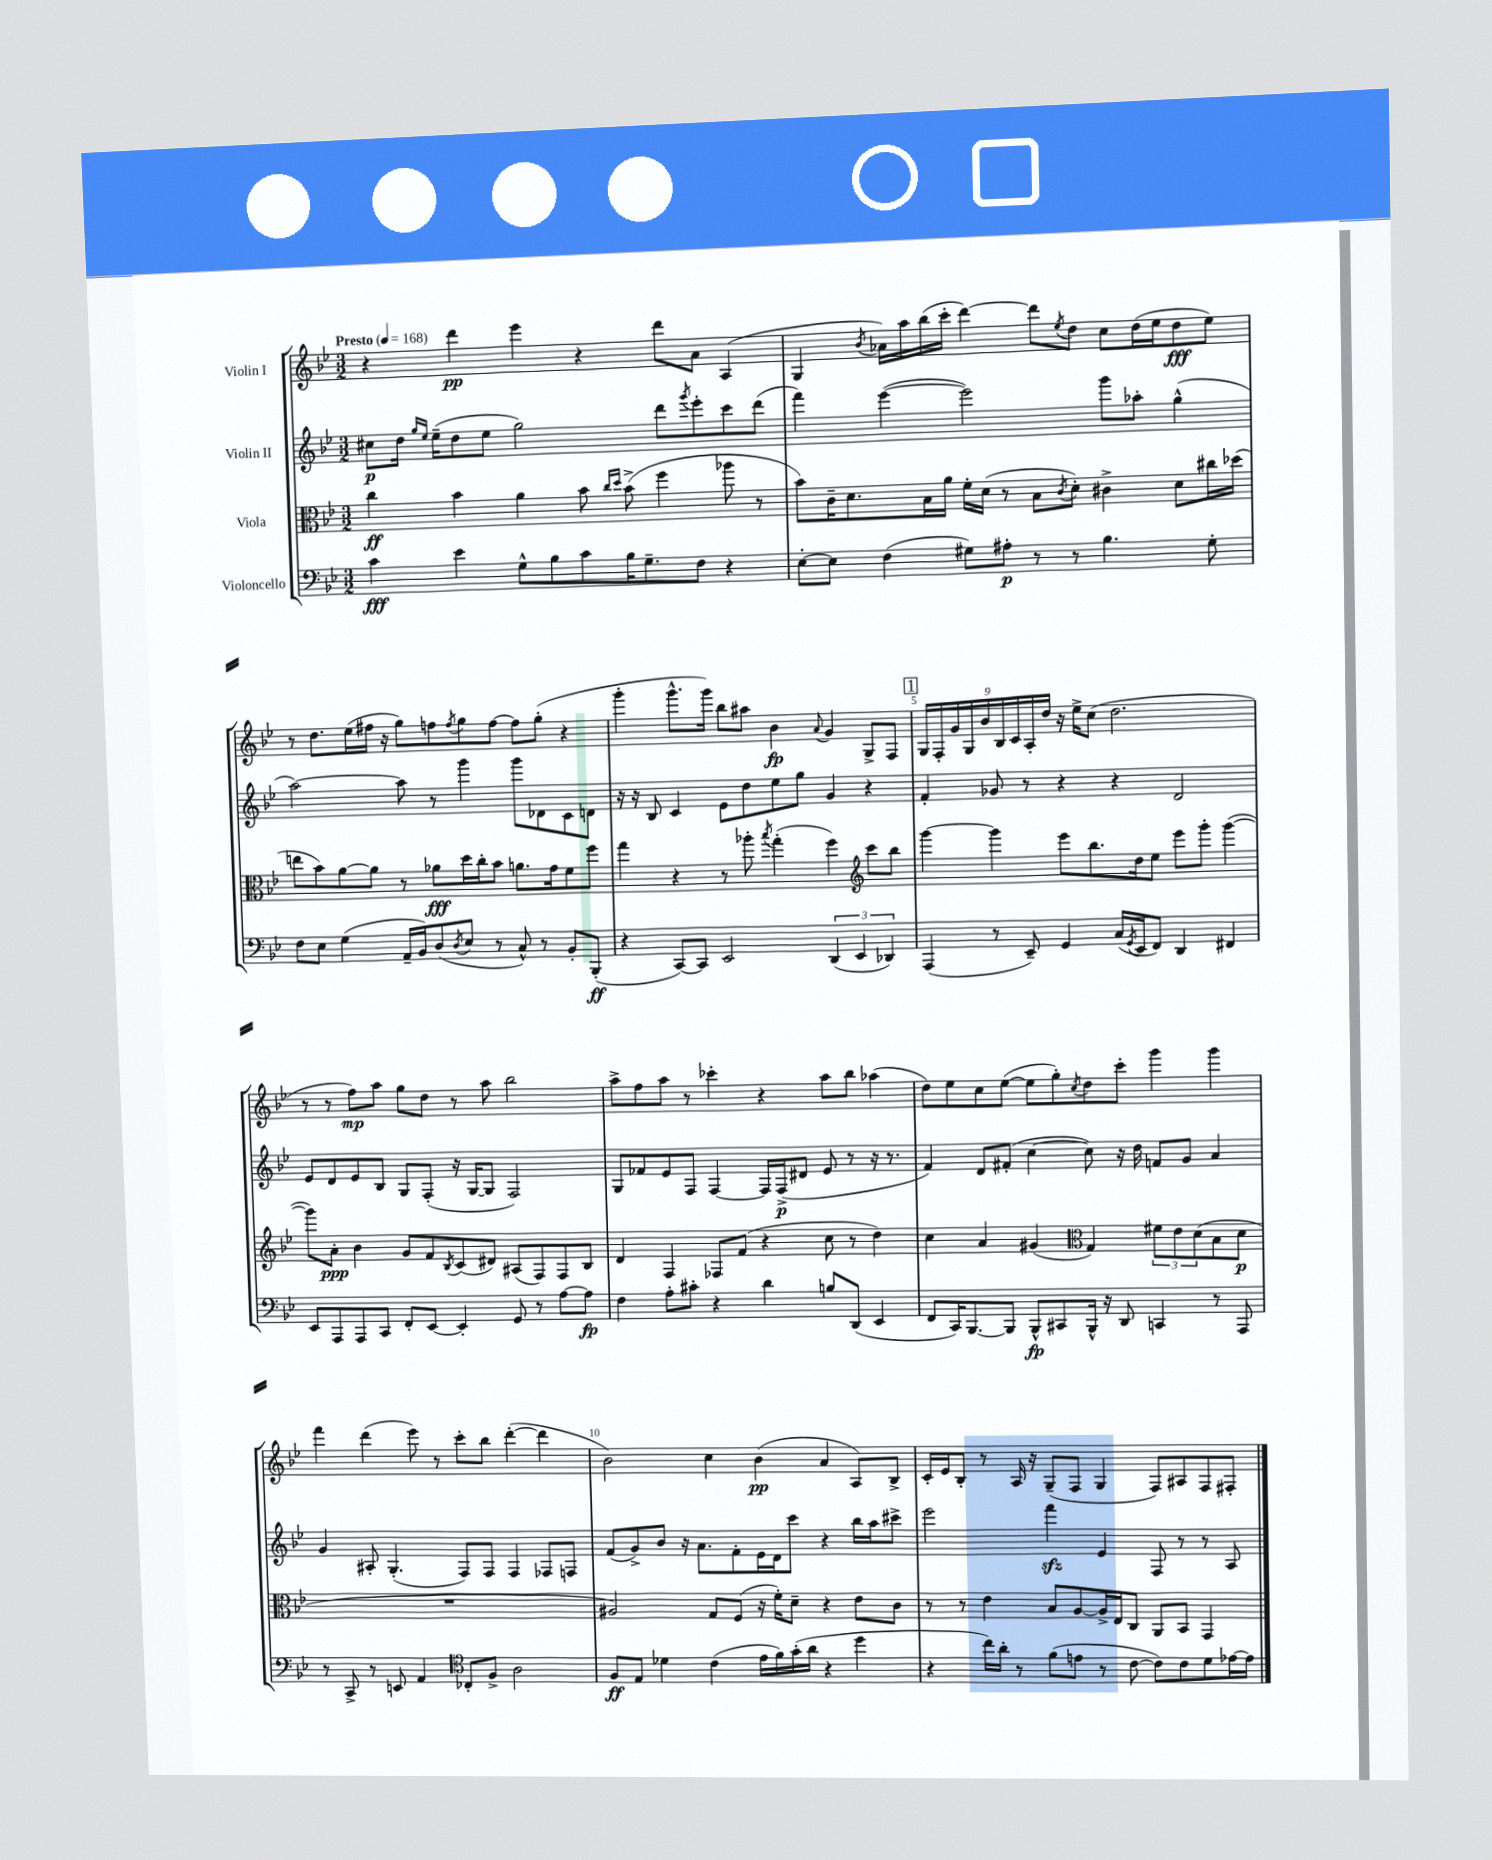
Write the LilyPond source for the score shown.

<<
\new StaffGroup <<
\new Staff = "s0" \with { instrumentName = "Violin I" } {
    \clef treble \key bes \major \numericTimeSignature \time 3/2 \tempo "Presto" 4 = 168
    r4 d'''4\pp ees'''4 r4 d'''8 a'8 a4( |
    g4 \acciaccatura { bes'8 } aes'16) a''16 bes''16( c'''16-. d'''4~) d'''8 \acciaccatura { ees''8 } d''8 c''8 d''16( ees''16 d''8\fff ees''8) |
    r8 d''8. ees''16( fis''16 r16 g''8) f''8 \acciaccatura { f''8 } g''8 f''8~ f''8 g''8-.( r4 |
    g'''4-. g'''8.-^ g'''16) bes''8 ais''8 bes'4\fp \appoggiatura { a'8 } g'4 g8-> f8 |
    \mark \markup { \box "1" } \tuplet 9/8 { g16 f16-. g'16 g16 bes'16 bes16 c'16 a16-. d''16 } r16 ees''16-> c''8( d''2. |
    r8 r8 f''8\mp) a''8 g''8 d''8 r8 a''8 bes''2 |
    a''8-> f''8 a''8 r8 ces'''4-. r4 a''8 bes''8 aes''4( |
    d''8) ees''8 c''8 ees''8~( ees''8 g''8-.) \acciaccatura { c''8 } d''8 c'''8-. g'''4 g'''4 |
    f'''4 d'''4( ees'''8) r8 c'''8-. bes''8 d'''4~-.( d'''4 |
    bes'2) c''4 bes'4\pp( a'4 a8) bes8-> |
    c'16-. ees'16 bes8-. r8 a16 r16 g8--( f8 g4 f8) ais8 f8 fis8-. \bar "|." |
}
\new Staff = "s1" \with { instrumentName = "Violin II" } {
    \clef treble \key bes \major \numericTimeSignature \time 3/2
    cis''8\p d''16 \grace { g''16 ees''16 } ees''16--( d''8 ees''8 g''2) d'''8 \acciaccatura { g'''8 } ees'''8-. c'''8 d'''8( |
    f'''4) ees'''4~( ees'''2) g'''8 aes''8-. g''4-^( |
    a''2~) a''8 r8 g'''4 g'''8 des'8 c'8 d'8 |
    r16 r16 bes8 c'4 ees'8 d''8 ees''8 g''8 g'4 r4 |
    \mark \markup { \box "1" } f'4-. ges'8 r8 r4 r4 d'2 |
    ees'8 d'8 ees'8 bes8 g8 f8-.( r16 g16~ g8 f2) |
    g8 fes'8 ees'8 f8 f4~ f16 f16->\p( dis'8 ees'8 r8 r16 r8. |
    f'4) d'8 fis'8-.( c''4~ c''8) r16 d''16 f'8 g'8 a'4 |
    g'4 ais8-. g4.-.( f8) f8 f4 fes8 f8 |
    f'8( g'8->) bes'8 r16 a'8. f'8-. ees'16 d'16 c'''8 r4 bes''16 a''16 cis'''8-> |
    ees'''2 f'''4\sfz ees'4 f8 r8 r8 a8 \bar "|." |
}
\new Staff = "s2" \with { instrumentName = "Viola" } {
    \clef alto \key bes \major \numericTimeSignature \time 3/2
    c''4\ff bes'4 a'4 bes'8 \grace { c''16 d''16 } bes'8->( f''4 aes''8 r8 |
    bes'8) c'16-- d'8. bes16 a'16 f'16-. d'16( r8 bes8 \acciaccatura { c'8 } d'8-.) cis'4-> d'8 cis''16 des''16( |
    e''8 bes'8) a'8~ a'8 r8 aes'8\fff d''16 c''16-. bes'8 a'8. g'16 f'8 f''8 |
    g''4 r4 r8 aes''8-. \acciaccatura { bes''8 } g''4-.( f''4) \clef treble c'''8 bes''8 |
    \mark \markup { \box "1" } g'''4~ g'''4 ees'''8 bes''8. d''16 ees''8 ees'''8 g'''8-. g'''4~( |
    g'''8) a'8-.\ppp bes'4 g'8 f'8 \acciaccatura { bes8 } c'8( dis'8) ais8( f8) f8 bes8 |
    d'4 f4 fes8 f'8( r4 c''8 r8 d''4) |
    c''4 a'4 gis'4( \clef alto g4) \tuplet 3/2 { fis'8 ees'8 d'8( } bes8 d'8\p |
    R1. |
    ais2) g8 f8( r16 f'16-.) d'8-- r4 ees'8 c'8 |
    r8 r8 ees'4 bes8 a8~ a16-> ees16 c8 a,8 bes,8 g,4 \bar "|." |
}
\new Staff = "s3" \with { instrumentName = "Violoncello" } {
    \clef bass \key bes \major \numericTimeSignature \time 3/2
    c'4\fff ees'4 g8-^ bes8 c'8 bes16 g8.-- f8 r4 |
    ees8~-. ees8 f4( gis8) ais8-.\p r8 r8 bes4. gis8-. |
    f8 ees8 g4( a,16-- bes,16) d8( \acciaccatura { d8 } ees8 r8 c8-^) r8 bes,8-. bes,,8-.\ff( |
    r4 c,8~) c,8 ees,2 \tuplet 3/2 { d,4( ees,4 des,4) } |
    \mark \markup { \box "1" } a,,4( r8 ees,8--) g,4 c16( \acciaccatura { g,8 } ees,16 f,8) d,4 fis,4 |
    ees,8 a,,8 a,,8 c,8 f,8-. ees,8~ ees,4-. g,8 r8 a8~ a8\fp |
    f4 a8-. cis'8-. r4 d'4 b8 d,8( ees,4 |
    f,8 c,16) bes,,8.~ bes,,8 bes,,8-^\fp cis,8 bes,,16-^ r16 d,8 c,4 r8 a,,8 |
    r8 c,8-> r8 e,8 a,4 \clef tenor ces8-. f8-> a2 |
    f8\ff ees8 des'4 c'4( ees'16 f'16) g'16-.( a'16 r4 d''4 |
    r4 c''16) a'16-. r8 f'8( e'8 r8 c'8~ c'8) c'8 d'8 ees'16~ ees'16 \bar "|." |
}
>>
>>
\layout { \context { \Score \override BarNumber.break-visibility = ##(#f #t #t) barNumberVisibility = #(every-nth-bar-number-visible 5) } }
